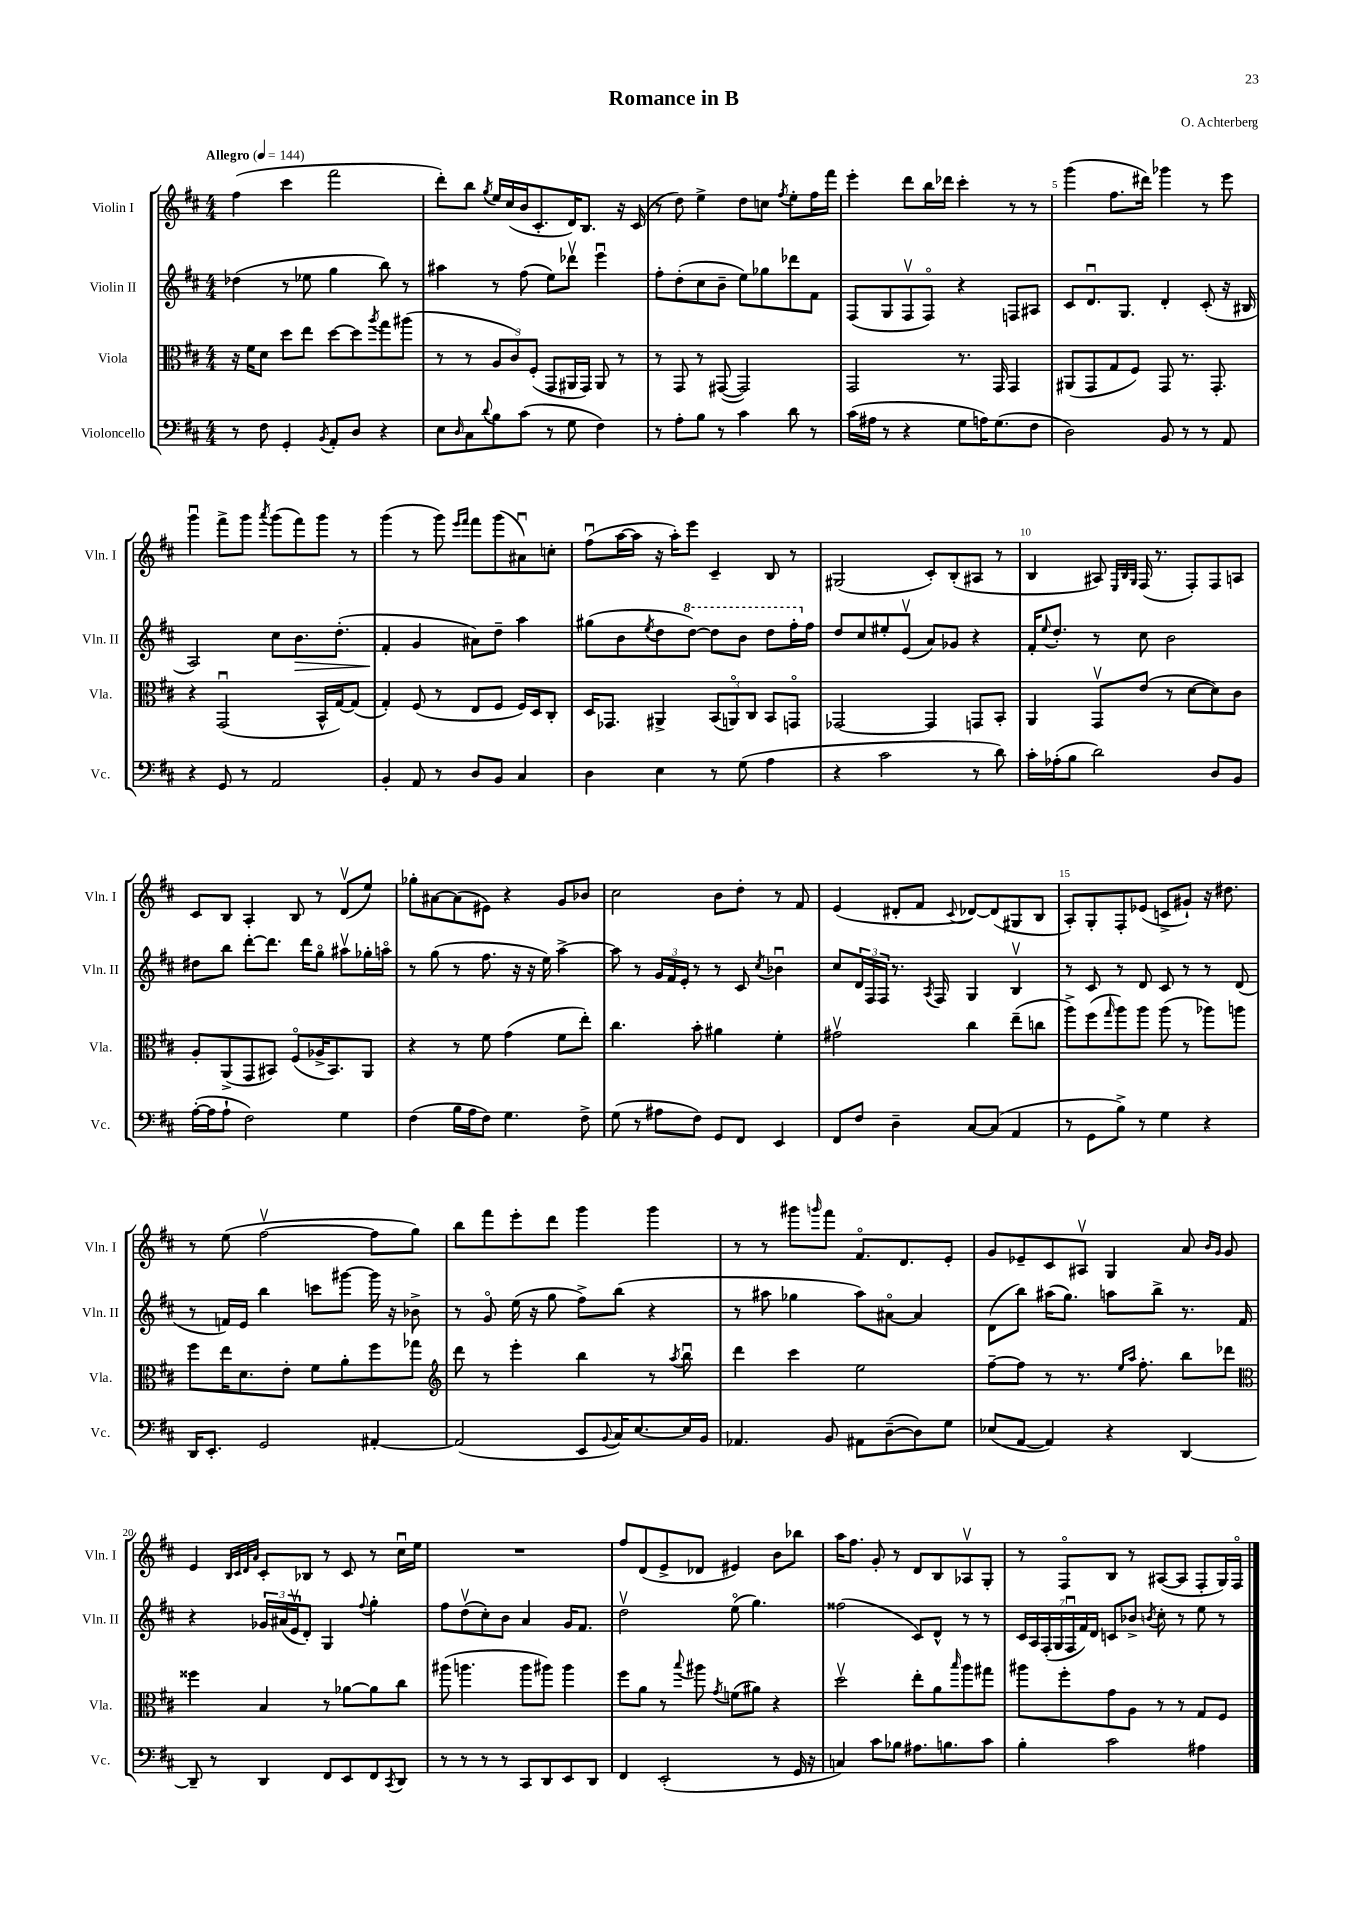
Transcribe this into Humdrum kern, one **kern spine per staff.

**kern	**kern	**kern	**dynam	**kern
*part4	*part3	*part2	*part2	*part1
*staff4	*staff3	*staff2	*staff2	*staff1
*I"Violoncello	*I"Viola	*I"Violin II	*	*I"Violin I
*I'Vc.	*I'Vla.	*I'Vln. II	*	*I'Vln. I
*clefF4	*clefC3	*clefG2	*	*clefG2
*k[f#c#]	*k[f#c#]	*k[f#c#]	*	*k[f#c#]
*M4/4	*M4/4	*M4/4	*	*M4/4
*MM144	*MM144	*MM144	*	*MM144
=1	=1	=1	=1	=1
!	!	!	!	!LO:TX:a:B:t=Allegro
8r	16r	(4dd-X\	.	(4ff#\
.	16f#\KL	.	.	.
8F#\	8d\J	.	.	.
4GG'/	8dd\L	8r	.	4ccc#\
.	8ee\J	8ee-X\	.	.
8qBB/	.	.	.	.
8AA'/L	[8dd\L	4gg\	.	2fff#\
8D/J	8dd\]	.	.	.
.	8qaa/	.	.	.
4r	8gg\	8bb\)	.	.
.	(8aa#X\J	8r	.	.
=2	=2	=2	=2	=2
8E\L	8r	4aa#X\	.	8ddd'\L)
16qqD/	.	.	.	.
8C#\	8r	.	.	8bb\J
8qqd/	.	.	.	8qgg/
8B\	12A/L	8r	.	16ee/LL
.	.	.	.	(16cc#/
.	12c#/)	.	.	.
(8c#\J	.	(8ff#\	.	16b/J
.	(12F#'/J	.	.	.
.	.	.	.	8.c#'/
8r	8GG/L	8ee\L)	.	.
8G\	16AA#X/L	8ddd-Xv\J	.	16d/K)
.	16GG/JJ)	.	.	8.B/J
4F#\)	8AA#/	4eeeu\	.	.
.	8r	.	.	16r
.	.	.	.	(16c#/
=3	=3	=3	=3	=3
8r	8r	8ff#'\L	.	8r
8A'\L	8GG/	(8dd'\	.	8dd\)
8B\J	8r	8cc#\	.	4ee^\
8r	([8GG#X/	8b~\J	.	.
4c#\	2GG#/])	8ee\L)	.	8dd\L
.	.	8gg-X\	.	8ccn\J
.	.	.	.	8qff#/
8d\	.	8ddd-X\	.	8ee'\L
8r	.	8f#\J	.	16ff#\L
.	.	.	.	16fff#\JJ
=4	=4	=4	=4	=4
(16c#\LL	2GG/	(8F#/L	.	4eee'\
16A#X\JJ	.	.	.	.
8r	.	8G/	.	.
4r	.	8F#v/	.	8ddd\L
.	.	8F#/J)	.	16bb\L
.	.	.	.	16ddd-X\JJ
8G\L	8.r	4r	.	4ccc#'\
16An\K)	.	.	.	.
(8.G\	16GG/	.	.	.
.	4GG/	8Fn/L	.	8r
8F#\J	.	8A#X/J	.	8r
=5	=5	=5	=5	=5
2D\)	(8AA#X/L	8c#/L	.	(4ggg\
.	8GG/	8.du/	.	.
.	8G/	.	.	8.ff#\L
.	.	8.G/J	.	.
.	8F#/J)	.	.	.
.	.	.	.	16ddd#X\Jk)
8BB/	8GG/	4d'/	.	4ggg-X\
8r	8.r	.	.	.
8r	.	(8c#'/	.	8r
.	8.GG'/	.	.	.
8AA/	.	16r	.	8eee\
.	.	16B#X/	.	.
!!LO:LB:g=z
=6	=6	=6	=6	=6
4r	4r	2A/)	.	4gggu\
8GG/	(2GGu/	.	.	8fff#^\L
8r	.	.	.	8ggg\J
.	.	.	.	8qaaa/
2AA/	.	8cc#\L	.	(8ggg\L
!	!	!	!LO:HP:b	!
.	.	8.b\	>	8fff#\)
.	16BB^^/LL	.	.	8ggg\J
.	[16G/J)	(8.dd'\J	.	.
.	(8G/J]	.	.	8r
=7	=7	=7	=7	=7
4BB'/	4G'/)	4f#'/	.	(4ggg\
8AA/	(8F#/	4g/	]	8r
8r	8r	.	.	8ggg\)
.	.	.	.	16qqeee/LL
.	.	.	.	16qqfff#/JJ
8D/L	8E/L	8a#X\L)	.	8fff#\L
8BB/J	8F#/J	8dd~\J	.	(8ggg\
4C#/	16F#/LL)	4aa\	.	8a#Xu\)
.	16D/J	.	.	.
.	8C#'/J	.	.	8ccn'\J
=8	=8	=8	=8	=8
4D\	16D/KL	(8gg#X\L	.	(8ff#u\L
.	8.GG-X/J	.	.	.
.	.	8b\	.	[16aa\L
.	.	.	.	16aa\JJ]
.	.	8qee/	.	.
4E\	4AA#X^/	8dd\	.	16r
.	.	.	.	16aa'\KL)
*	*	*8va	*	*
.	.	[8ddd\J)	.	8eee\J
8r	(12BB/L	8ddd\L]	.	4c#~/
.	12AAn/)	.	.	.
(8G\	.	8bb\J	.	.
.	12C#/J	.	.	.
4A\	8BB/L	8ddd\L	.	8B/
.	8GGn/J	16fff#'\L	.	8r
*	*	*X8va	*	*
.	.	16ff#\JJ	.	.
=9	=9	=9	=9	=9
4r	[2GG-X/	8dd/L	.	(2G#X/
.	.	8cc#/	.	.
2c#\	.	8ee#X'/	.	.
.	.	(8ev/J	.	.
.	4GG-/]	8a/L)	.	8c#'/L)
.	.	8g-X/J	.	(8B'/
8r	8GGn/L	4r	.	8A#X/J
8d\)	8BB'/J	.	.	8r
=10	=10	=10	=10	=10
16c#'\LL	4AA/	16f#'/KL	.	4B/
.	.	8qqee/	.	.
(16A-X'\J	.	8.dd'/J	.	.
8B\J	.	.	.	.
2d\)	8GGv/L	8r	.	8A#X/)
.	.	.	.	32qqE/LLL
.	.	.	.	32qqB/
.	.	.	.	32qqG/JJJ
.	(8e/J	8cc#\	.	(16F#/
.	.	.	.	8.r
.	8r	2b\	.	.
.	[8d\L	.	.	8F#'/L)
8D/L	8d\])	.	.	8F#/
8BB/J	8c#\J	.	.	8An/J
!!LO:LB:g=z
=11	=11	=11	=11	=11
([16A'\LL	8A'/L	8dd#X\L	.	8c#/L
16A\J]	.	.	.	.
8A`\J	(8AA^/	8bb\J	.	8B/J
2F#\)	8GG/	[8ddd'\L	.	4A'/
.	8BB#X/J)	8.ddd\J]	.	.
.	(8F#/L	.	.	8B/
.	.	16ddd\KL	.	.
.	16A-X^/K	8gg\J	.	8r
.	8.BB#/)	.	.	.
4G\	.	8aa#Xv\L	.	(8dv/L
.	8AA/J	16gg-X'\L	.	8ee/J)
.	.	16aan\JJ	.	.
=12	=12	=12	=12	=12
(4F#\	4r	8r	.	8gg-X'\L
.	.	(8gg\	.	[8a#X\
16B\LL	8r	8r	.	(8a#\]
16A\J	.	.	.	.
8F#\J)	8f#\	8.ff#\	.	8e#X\J)
4.G\	(4g\	.	.	4r
.	.	16r	.	.
.	.	16r	.	.
.	.	16ee\)	.	.
.	8f#\L	[4aa^\	.	8g/L
8F#^\	8ee'\J)	.	.	8b-X/J
=13	=13	=13	=13	=13
(8G\	4.cc#\	8aa\]	.	2cc#\
8r	.	8r	.	.
8A#X\L	.	24g/LL	.	.
.	.	24f#/	.	.
.	.	24e'/JJ	.	.
8F#\J)	8b'\	8r	.	.
8GG/L	4a#X\	8r	.	8b\L
8FF#/J	.	8c#/	.	8dd'\J
.	.	8qcc#/	.	.
4EE/	4f#'\	4b-Xu\	.	8r
.	.	.	.	8f#/
=14	=14	=14	=14	=14
8FF#/L	2g#Xv\	8cc#/L	.	(4e/
8F#/J	.	24d/L	.	.
.	.	24F#/	.	.
.	.	24F#/JJ	.	.
4D~\	.	8.r	.	8d#X'/L
.	.	.	.	8f#/J
.	.	8qA/	.	.
.	.	16F#/	.	.
.	.	.	.	8qqc#/
[8C#/L	4cc#\	4G/	.	[8d-X/L)
(8C#/J]	.	.	.	(8d-/]
4AA/	(8ee~\L	4Bv/	.	8G#X/
.	8ccn\J	.	.	8B/J
=15	=15	=15	=15	=15
8r	8aa^\L)	8r	.	8A'/L)
8GG\L	(8ff#\	8c#/	.	8G'/
.	16qqgg/	.	.	.
8B^\J)	8aa\)	8r	.	8F#'/
8r	8aa\J	8d/	.	(8e-X/J
4G\	(8aa\	8c#/	.	8cn^/L
.	8r	8r	.	8g#X`/J)
4r	8aa-X\L)	8r	.	16r
.	.	.	.	8.dd#X\
.	8aan\J	(8d/	.	.
!!LO:LB:g=z
=16	=16	=16	=16	=16
16DD/KL	8ff#\L	8r	.	8r
8.EE'/J	.	.	.	.
.	16ee\K	16fn/LL)	.	(8ee\
.	8.d\	16e/JJ	.	.
2GG/	.	4bb\	.	[2ff#v\
.	8e'\J	.	.	.
.	8f#\L	8cccn\L	.	.
.	8a'\	[8ggg#X\J	.	.
[4AA#X'/	8ff#\	16ggg#\]	.	8ff#\L]
.	.	16r	.	.
.	8gg-X\J	8b-X^\	.	8gg\J)
=17	=17	=17	=17	=17
*	*clefG2	*	*	*
(2AA#/]	8ddd\	8r	.	8bb\L
.	8r	8g/	.	8fff#\
.	4eee'\	(16ee\	.	8eee'\
.	.	16r	.	.
.	.	8gg\	.	8ddd\J
8EE/L	4bb\	8ff#^\L)	.	4ggg\
8qqBB/	.	.	.	.
16C#/K)	.	(8bb\J	.	.
[8.E/	.	.	.	.
.	8r	4r	.	4ggg\
.	8qaa/	.	.	.
16E/L]	8bbu\	.	.	.
16BB/JJ	.	.	.	.
=18	=18	=18	=18	=18
4.AA-X/	4ddd\	8r	.	8r
.	.	8aa#X\	.	8r
.	4ccc#\	4gg-X\	.	8ggg#X\L
.	.	.	.	16qqgggn/
8BB/	.	.	.	8fff#\J
8AA#X\L	2ee\	8aa#\L)	.	8.f#/L
([8D~\	.	[8a#X\J	.	.
.	.	.	.	8.d/
8D\])	.	4a#/]	.	.
8G\J	.	.	.	8e'/J
=19	=19	=19	=19	=19
(8E-X/L	[8ff#~\L	(8d\L	.	8g/L
[8AA/J	8ff#\J]	8bb\J)	.	8e-X~/
4AA/])	8r	(16aa#X\KL	.	8c#/
.	.	8.gg\J)	.	.
.	8.r	.	.	8A#Xv/J
4r	.	8aan\L	.	4G/
.	16qqee/LL	.	.	.
.	16qqaa/JJ	.	.	.
.	8.ff#'\	.	.	.
.	.	8bb^\J	.	.
[4DD/	8bb\L	8.r	.	8a/
.	.	.	.	16qqb/LL
.	.	.	.	16qqg/JJ
.	8ddd-X\J	.	.	8g/
.	.	16f#/	.	.
!!LO:LB:g=z
=20	=20	=20	=20	=20
*	*clefC3	*	*	*
8DD~/]	4ff##X\	4r	.	4e/
8r	.	.	.	.
.	.	.	.	32qqB/LLL
.	.	.	.	32qqc#/
.	.	.	.	32qqd/
.	.	.	.	32qqa/JJJ
4DD/	4B/	24g-X/LL	.	8c#'/L
.	.	(24a#X/	.	.
.	.	24ev/J	.	.
.	.	8d'/J)	.	8B-X/J
8FF#/L	8r	4G/	.	8r
8EE/	[8a-X\L	.	.	8c#/
.	.	8qqff#/	.	.
8FF#/	8a-\]	4gg'\	.	8r
8qCC#/	.	.	.	.
8DD/J	8cc#\J	.	.	16cc#u\LL
.	.	.	.	16ee\JJ
=21	=21	=21	=21	=21
8r	(8aa#X\	8ff#\L	.	1r
8r	4.aan\	(8ddv\	.	.
8r	.	8cc#'\)	.	.
8r	.	8b\J	.	.
8CC#/L	8aa\L	4a/	.	.
8DD/	8aa#X\J)	.	.	.
8EE/	4aa#\	16g/KL	.	.
.	.	8.f#/J	.	.
8DD/J	.	.	.	.
=22	=22	=22	=22	=22
4FF#/	8ff#\L	2ddv\	.	8ff#/L
.	8a\J	.	.	(8d/
(2EE'/	8r	.	.	8e^/
.	8qqbb/	.	.	.
.	8aa#X\	.	.	8d-X/J
.	8qg/	.	.	.
.	(8fn\L	(8ee\	.	4e#X/)
.	8a#X\J)	4.gg\)	.	.
8r	4r	.	.	8b\L
16GG/	.	.	.	8bb-X\J
16r	.	.	.	.
=23	=23	=23	=23	=23
4Cn/)	2ddv\	(2ff##X\	.	16aa\KL
.	.	.	.	8.ff#\J
8c#\L	.	.	.	8g'/
8B-X\J	.	.	.	8r
8.A#X\L	8ee'\L	8c#/L)	.	8d/L
.	8a\	8d^^/J	.	8B/
8.Bn\	.	.	.	.
.	16qqbb/	.	.	.
.	8aa\	8r	.	8A-Xv/
8c#\J	8gg#X\J	8r	.	8G'/J
=24	=24	=24	=24	=24
4B'\	8aa#X\L	28c#/LL	.	8r
.	.	28A/	.	.
.	.	(28F#'/	.	.
.	.	28G/	.	.
.	8ff#'\	.	.	8F#/L
.	.	28F#u/	.	.
.	.	28f#/)	.	.
.	.	28d/JJ	.	.
2c#\	8g\	8cn/L	.	8B/J
.	8A\J	8b-X^/J	.	8r
.	.	8qbn/	.	.
.	8r	8cc#'\	.	([8A#X/L
.	8r	8r	.	8A#/J]
4A#X\	8G/L	8ee\	.	8F#'/L
.	8F#/J	8r	.	16G/L)
.	.	.	.	16F#/JJ
==	==	==	==	==
*-	*-	*-	*-	*-
